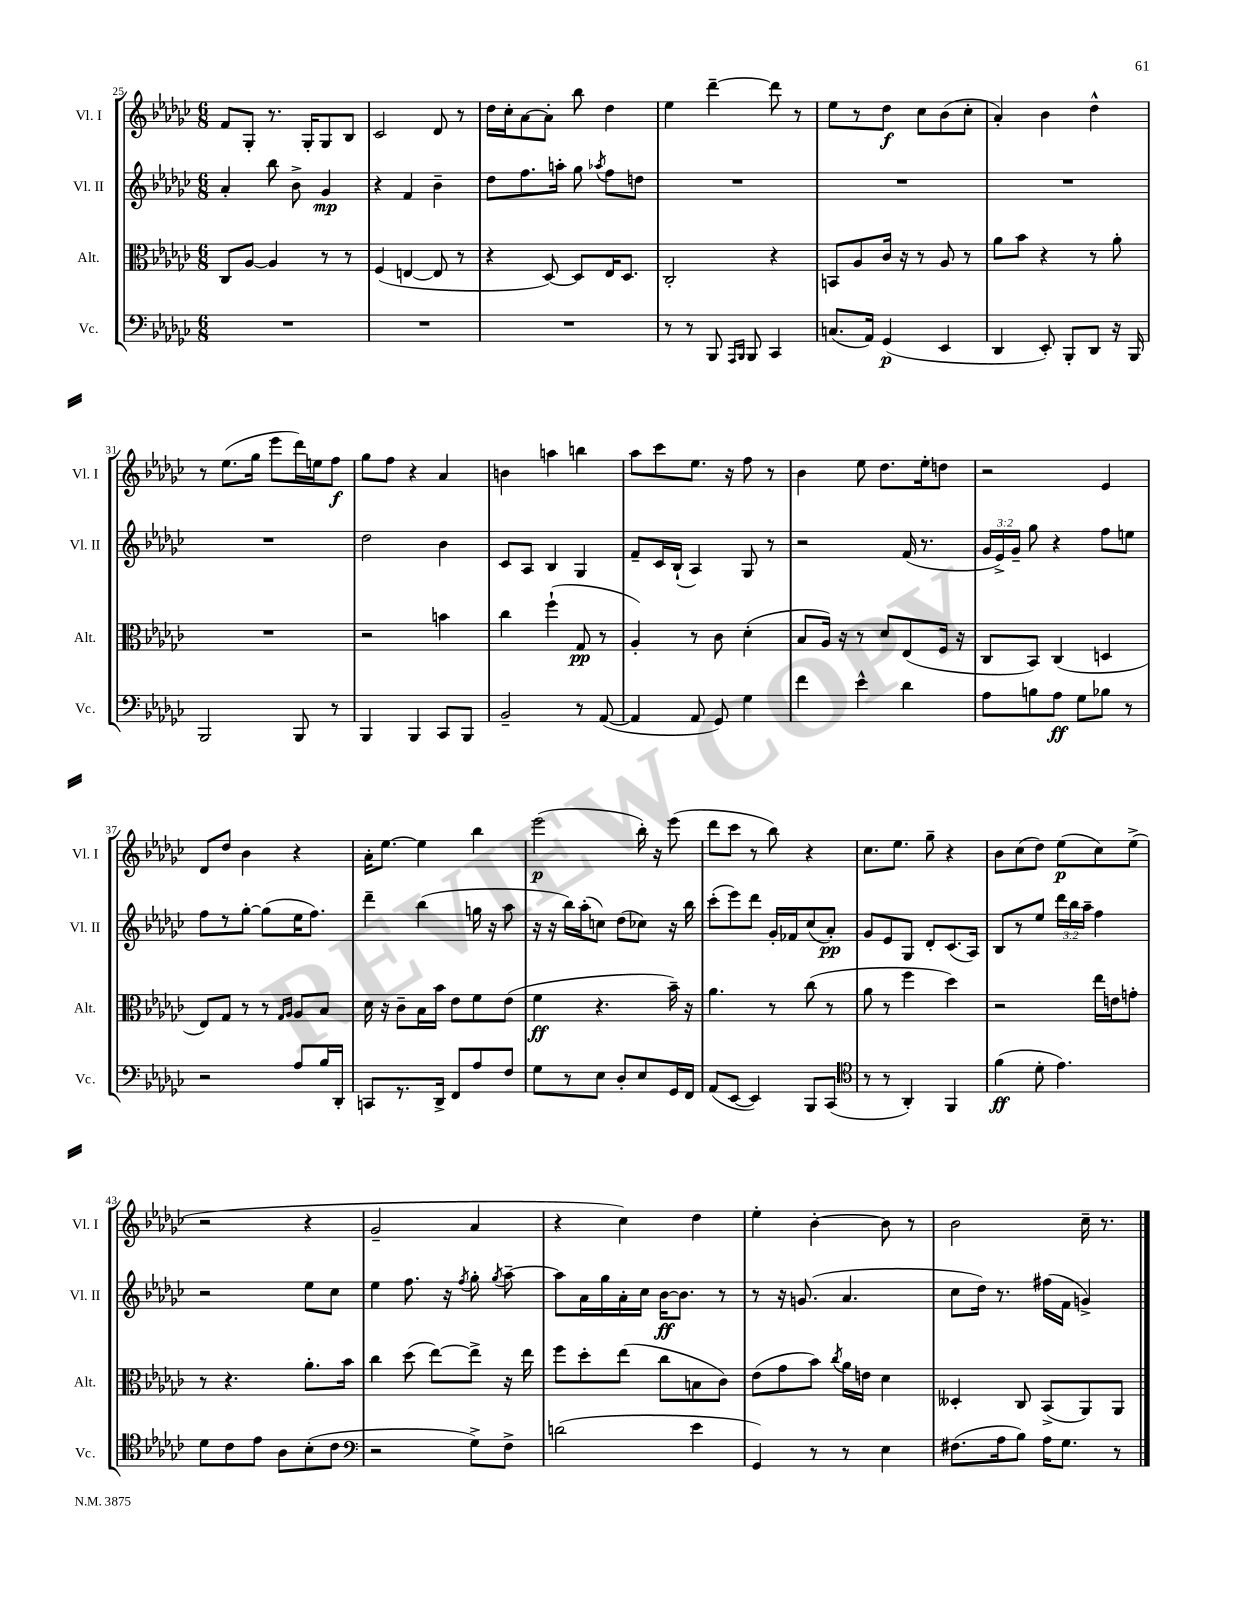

**kern	**dynam	**kern	**dynam	**kern	**dynam	**kern	**dynam
*part4	*part4	*part3	*part3	*part2	*part2	*part1	*part1
*staff4	*staff4	*staff3	*staff3	*staff2	*staff2	*staff1	*staff1
*I"Vc.	*	*I"Alt.	*	*I"Vl. II	*	*I"Vl. I	*
*I'Vc.	*	*I'Alt.	*	*I'Vl. II	*	*I'Vl. I	*
*clefF4	*	*clefC3	*	*clefG2	*	*clefG2	*
*k[b-e-a-d-g-c-]	*	*k[b-e-a-d-g-c-]	*	*k[b-e-a-d-g-c-]	*	*k[b-e-a-d-g-c-]	*
*M6/8	*	*M6/8	*	*M6/8	*	*M6/8	*
=25	=25	=25	=25	=25	=25	=25	=25
2.r	.	8C-/L	.	4a-'/	.	8f/L	.
.	.	[8A-/J	.	.	.	8G-'/J	.
.	.	4A-/]	.	8bb-\	.	8.r	.
.	.	.	.	8b-^\	.	.	.
.	.	.	.	.	.	16G-'/KL	.
.	.	8r	.	4g-/	mp	8G-/	.
.	.	8r	.	.	.	8B-/J	.
=26	=26	=26	=26	=26	=26	=26	=26
2.r	.	(4F/	.	4r	.	2c-/	.
.	.	[4En/	.	4f/	.	.	.
.	.	8E/]	.	4b-~\	.	8d-/	.
.	.	8r	.	.	.	8r	.
=27	=27	=27	=27	=27	=27	=27	=27
2.r	.	4r	.	8dd-\L	.	16dd-\LL	.
.	.	.	.	.	.	16cc-'\J	.
.	.	.	.	8.ff\	.	[8a-\	.
.	.	[8D-/)	.	.	.	8a-'\J]	.
.	.	.	.	16aan'\Jk	.	.	.
.	.	8D-/L]	.	8gg-\	.	8bb-\	.
.	.	.	.	8qaa-X/	.	.	.
.	.	16E-/K	.	8ff\L	.	4dd-\	.
.	.	8.D-/J	.	.	.	.	.
.	.	.	.	8ddn\J	.	.	.
=28	=28	=28	=28	=28	=28	=28	=28
8r	.	2C-'/	.	2.r	.	4ee-\	.
8r	.	.	.	.	.	.	.
8BBB-/	.	.	.	.	.	[4ddd-~\	.
16qqAAA-/LL	.	.	.	.	.	.	.
16qqBBB-/JJ	.	.	.	.	.	.	.
8BBB-/	.	.	.	.	.	.	.
4CC-/	.	4r	.	.	.	8ddd-\]	.
.	.	.	.	.	.	8r	.
=29	=29	=29	=29	=29	=29	=29	=29
(8.Cn/L	.	8BBn/L	.	2.r	.	8ee-\L	.
.	.	8A-/	.	.	.	8r	.
16AA-/Jk)	.	.	.	.	.	.	.
(4GG-/	p	16c-/Jk	.	.	.	8dd-\J	f
.	.	16r	.	.	.	.	.
.	.	8r	.	.	.	8cc-\L	.
4EE-/	.	8A-/	.	.	.	(8b-\	.
.	.	8r	.	.	.	8cc-'\J	.
=30	=30	=30	=30	=30	=30	=30	=30
4DD-/	.	8a-\L	.	2.r	.	4a-'/)	.
.	.	8b-\J	.	.	.	.	.
8EE-'/)	.	4r	.	.	.	4b-\	.
8BBB-'/L	.	.	.	.	.	.	.
8DD-/J	.	8r	.	.	.	4dd-^^\	.
16r	.	8a-'\	.	.	.	.	.
16BBB-/	.	.	.	.	.	.	.
!!LO:LB:g=z
=31	=31	=31	=31	=31	=31	=31	=31
2BBB-/	.	2.r	.	2.r	.	8r	.
.	.	.	.	.	.	(8.ee-\L	.
.	.	.	.	.	.	16gg-\Jk	.
.	.	.	.	.	.	8eee-\L	.
8BBB-/	.	.	.	.	.	16ddd-\L)	.
.	.	.	.	.	.	16een\J	.
8r	.	.	.	.	.	8ff\J	f
=32	=32	=32	=32	=32	=32	=32	=32
4BBB-/	.	2r	.	2dd-\	.	8gg-\L	.
.	.	.	.	.	.	8ff\J	.
4BBB-/	.	.	.	.	.	4r	.
8CC-/L	.	4bn\	.	4b-\	.	4a-/	.
8BBB-/J	.	.	.	.	.	.	.
=33	=33	=33	=33	=33	=33	=33	=33
2BB-~/	.	4cc-\	.	8c-/L	.	4bn\	.
.	.	.	.	8A-/J	.	.	.
.	.	(4ff`\	.	4B-/	.	4aan\	.
8r	.	8G-/	pp	4G-/	.	4bbn\	.
([8AA-/	.	8r	.	.	.	.	.
=34	=34	=34	=34	=34	=34	=34	=34
4AA-/]	.	4A-'/)	.	8f~/L	.	8aa-\L	.
.	.	.	.	16c-/L	.	8ccc-\	.
.	.	.	.	(16B-`/JJ	.	.	.
8AA-/	.	8r	.	4A-/)	.	8.ee-\J	.
8GG-/)	.	8c-\	.	.	.	.	.
.	.	.	.	.	.	16r	.
4G-\	.	(4d-'\	.	8G-/	.	8ff\	.
.	.	.	.	8r	.	8r	.
=35	=35	=35	=35	=35	=35	=35	=35
4f\	.	8B-/L	.	2r	.	4b-\	.
.	.	16A-/Jk)	.	.	.	.	.
.	.	16r	.	.	.	.	.
4e-^^\	.	8r	.	.	.	8ee-\	.
.	.	8d-/L	.	.	.	8.dd-\L	.
4d-\	.	(8E-/	.	(16f/	.	.	.
.	.	.	.	8.r	.	16ee-'\k	.
.	.	16F/Jk	.	.	.	8ddn\J	.
.	.	16r	.	.	.	.	.
=36	=36	=36	=36	=36	=36	=36	=36
8A-\L	.	8C-/L	.	24g-/LL	.	2r	.
.	.	.	.	24e-^/)	.	.	.
.	.	.	.	24g-~/JJ	.	.	.
8Bn\	.	8BB-/J)	.	8gg-\	.	.	.
8A-\J	ff	(4C-/	.	4r	.	.	.
8G-\L	.	.	.	.	.	.	.
8B-X\J	.	4Dn/	.	8ff\L	.	4e-/	.
8r	.	.	.	8een\J	.	.	.
!!LO:LB:g=z
=37	=37	=37	=37	=37	=37	=37	=37
2r	.	8E-/L)	.	8ff\L	.	8d-/L	.
.	.	8G-/J	.	8r	.	8dd-/J	.
.	.	8r	.	[8gg-'\J	.	4b-\	.
.	.	8r	.	(8gg-\L]	.	.	.
.	.	16qqG-/LL	.	.	.	.	.
.	.	16qqA-/JJ	.	.	.	.	.
8A-/L	.	8A-/L	.	16ee-\K	.	4r	.
.	.	.	.	8.ff\J)	.	.	.
16B-/L	.	8B-/J	.	.	.	.	.
16DD-'/JJ	.	.	.	.	.	.	.
=38	=38	=38	=38	=38	=38	=38	=38
8CCn/L	.	16d-\	.	4ddd-~\	.	16a-'\KL	.
.	.	16r	.	.	.	[8.ee-\J	.
8.r	.	8c-~\L	.	.	.	.	.
.	.	16B-\L	.	(4bb-\	.	4ee-\]	.
16DD-^/Jk	.	16b-\JJ	.	.	.	.	.
8FF/L	.	8e-\L	.	.	.	.	.
8A-/	.	8f\	.	16ggn\	.	4bb-\	.
.	.	.	.	16r	.	.	.
8F/J	.	(8e-\J	.	8aa-\	.	.	.
=39	=39	=39	=39	=39	=39	=39	=39
8G-\L	.	4f\	ff	16r	.	(2eee-\	p
.	.	.	.	16r	.	.	.
8r	.	.	.	16bb-\LL)	.	.	.
.	.	.	.	(16aa-'\J	.	.	.
8E-\J	.	4.r	.	8ccn\J)	.	.	.
8D-'/L	.	.	.	(8dd-\L	.	.	.
8E-/	.	.	.	8cc-X\J)	.	16bb-'\)	.
.	.	.	.	.	.	16r	.
16GG-/L	.	16b-~\)	.	16r	.	(8eee-\	.
16FF/JJ	.	16r	.	16bb-\	.	.	.
=40	=40	=40	=40	=40	=40	=40	=40
(8AA-/L	.	4.a-\	.	(8ccc-'\L	.	8ddd-\L	.
[8EE-/J	.	.	.	8eee-\)	.	8ccc-\J	.
4EE-/])	.	.	.	8ddd-\J	.	8r	.
.	.	8r	.	16g-'/LL	.	8bb-\)	.
.	.	.	.	16f-X/J	.	.	.
8BBB-/L	.	(8cc-\	.	(8cc-/	.	4r	.
(8CC-/J	.	8r	.	8a-'/J)	pp	.	.
=41	=41	=41	=41	=41	=41	=41	=41
*clefC4	*	*	*	*	*	*	*
8r	.	8a-\	.	8g-/L	.	8.cc-\L	.
8r	.	8r	.	8e-/	.	.	.
.	.	.	.	.	.	8.ee-\J	.
4AA-'/)	.	4ff\	.	8G-/J	.	.	.
.	.	.	.	8d-'/L	.	8gg-~\	.
4FF/	.	4dd-\)	.	(8.c-/	.	4r	.
.	.	.	.	16A-/Jk)	.	.	.
=42	=42	=42	=42	=42	=42	=42	=42
(4f\	ff	2r	.	8B-/L	.	8b-\L	.
.	.	.	.	8r	.	(8cc-\	.
8d-'\	.	.	.	8ee-/J	.	8dd-\J)	.
4.e-\)	.	.	.	24ddd-\LL	.	(8ee-\L	p
.	.	.	.	24bb-\	.	.	.
.	.	.	.	24aa-~\JJ	.	.	.
.	.	16ee-\LL	.	4ff\	.	8cc-\)	.
.	.	16en\J	.	.	.	.	.
.	.	8gn'\J	.	.	.	(8ee-^\J	.
!!LO:LB:g=z
=43	=43	=43	=43	=43	=43	=43	=43
8d-\L	.	8r	.	2r	.	2r	.
8c-\	.	4.r	.	.	.	.	.
8e-\J	.	.	.	.	.	.	.
8A-\L	.	.	.	.	.	.	.
(8B-'\	.	8.a-'\L	.	8ee-\L	.	4r	.
8c-\J	.	.	.	8cc-\J	.	.	.
.	.	16b-\Jk	.	.	.	.	.
=44	=44	=44	=44	=44	=44	=44	=44
*clefF4	*	*	*	*	*	*	*
2r	.	4cc-\	.	4ee-\	.	2g-~/	.
.	.	(8dd-\	.	8.ff\	.	.	.
.	.	[8ee-\L)	.	.	.	.	.
.	.	.	.	16r	.	.	.
.	.	.	.	8qff/	.	.	.
8G-^\L)	.	8ee-^\J]	.	8gg-'\	.	4a-/	.
.	.	.	.	8qgg-/	.	.	.
8F^\J	.	16r	.	[8aa-~\	.	.	.
.	.	16ee-\	.	.	.	.	.
=45	=45	=45	=45	=45	=45	=45	=45
(2dn\	.	8ff\L	.	8aa-\L]	.	4r	.
.	.	8dd-'\	.	16a-\L	.	.	.
.	.	.	.	16gg-\	.	.	.
.	.	(8ee-\J	.	16a-'\	.	4cc-\)	.
.	.	.	.	16cc-\JJ	.	.	.
.	.	8cc-\L	.	[16b-\KL	ff	.	.
.	.	.	.	8.b-\J]	.	.	.
4e-\	.	8Bn\	.	.	.	4dd-\	.
.	.	8c-\J)	.	8r	.	.	.
=46	=46	=46	=46	=46	=46	=46	=46
4GG-/)	.	(8e-\L	.	8r	.	4ee-'\	.
.	.	8g-\	.	16r	.	.	.
.	.	.	.	(8.gn/	.	.	.
8r	.	8b-\J)	.	.	.	[4b-'\	.
.	.	8qcc-/	.	.	.	.	.
8r	.	16a-\LL	.	4.a-/	.	.	.
.	.	16en\JJ	.	.	.	.	.
4E-\	.	4d-\	.	.	.	8b-\]	.
.	.	.	.	.	.	8r	.
=47	=47	=47	=47	=47	=47	=47	=47
(8.F#X\L	.	4D--X'/	.	8cc-\L	.	2b-\	.
.	.	.	.	16dd-\Jk)	.	.	.
16A-\k	.	.	.	8.r	.	.	.
8B-\J)	.	8C-/	.	.	.	.	.
16A-\KL	.	(8BB-^/L	.	(16ff#X\LL	.	.	.
8.G-\J	.	.	.	16f\JJ	.	.	.
.	.	8AA-/)	.	4gn^/)	.	16cc-~\	.
.	.	.	.	.	.	8.r	.
8r	.	8AA-/J	.	.	.	.	.
==	==	==	==	==	==	==	==
*-	*-	*-	*-	*-	*-	*-	*-
